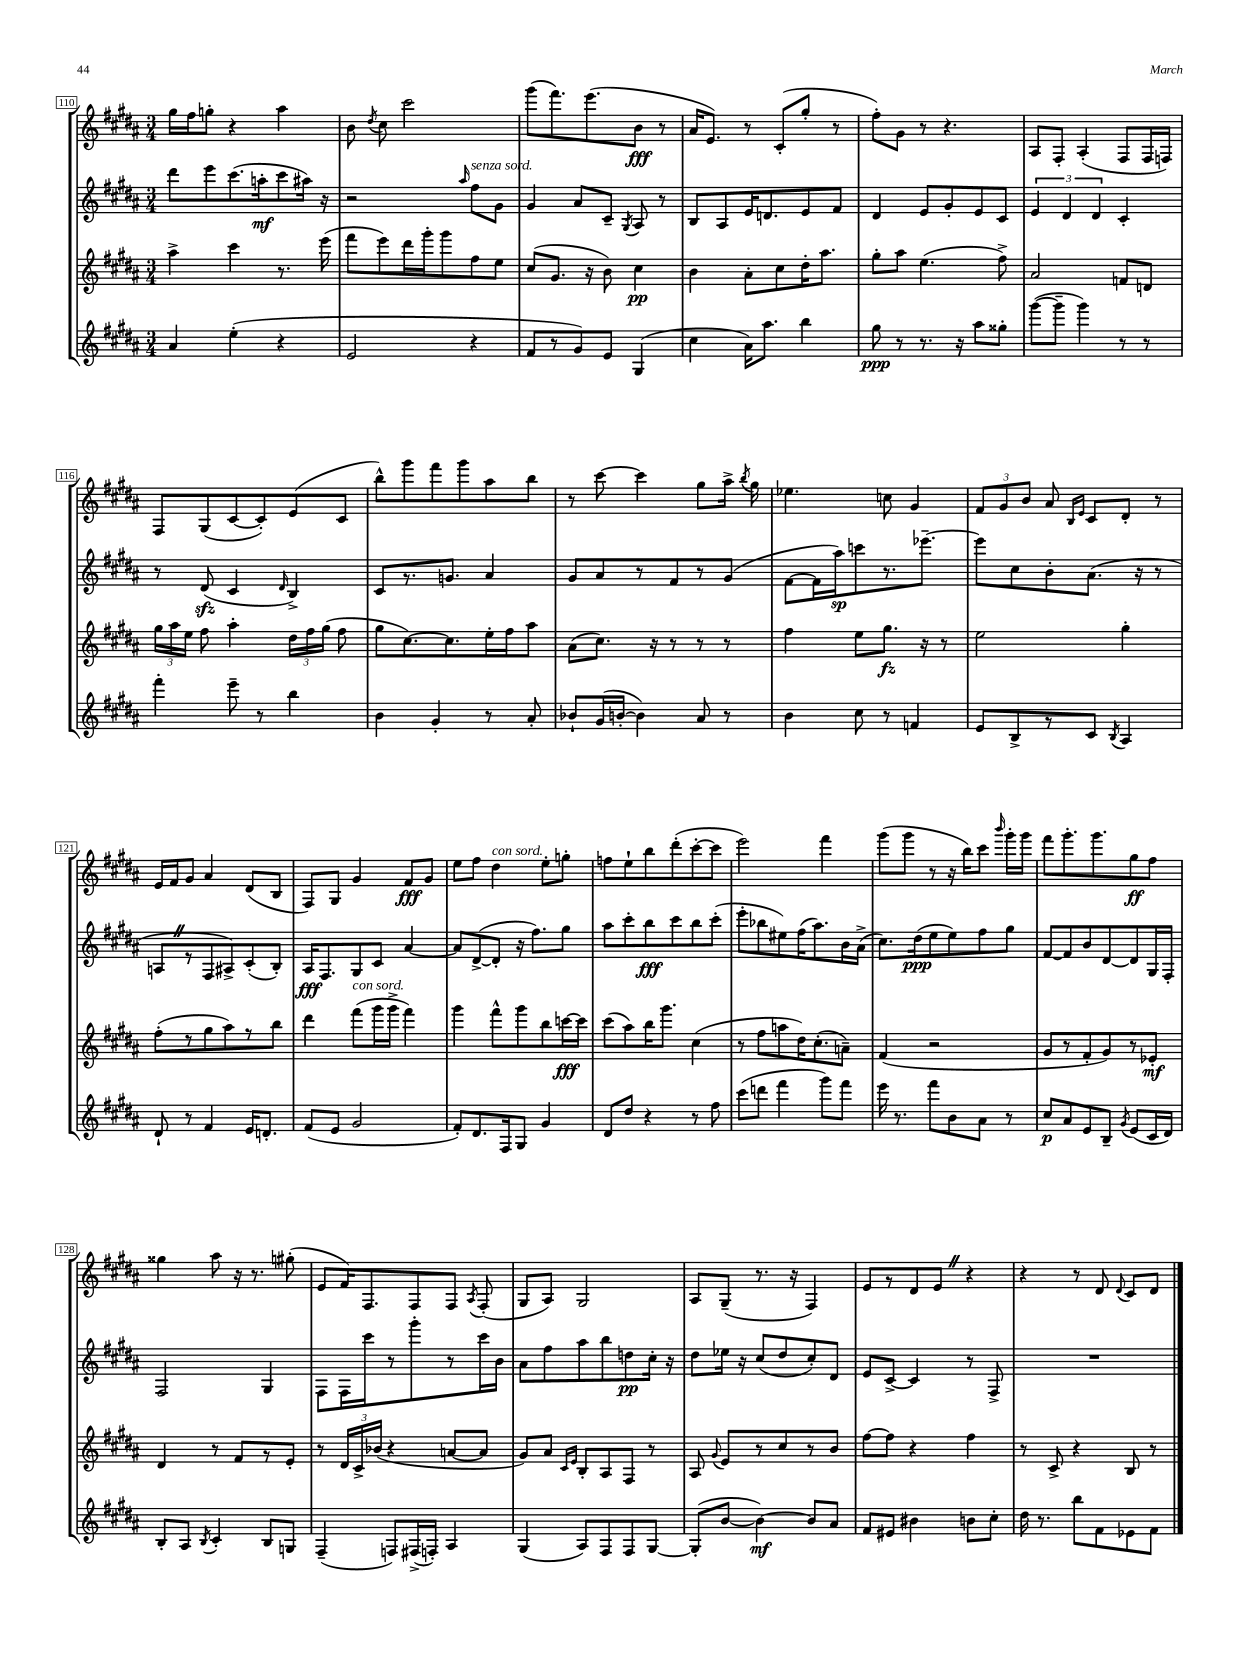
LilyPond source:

<<
\new StaffGroup <<
\new Staff = "s0" {
    \clef treble \key b \major \numericTimeSignature \time 3/4
    \autoBeamOff gis''16[ fis''16 g''8]-. r4 ais''4 |
    b'8 \acciaccatura { dis''8 } cis''8 cis'''2 |
    gis'''8[( fis'''8.) e'''8.( b'8]\fff r8 |
    ais'16[ e'8.]) r8 cis'8[-.( gis''8]-. r8 |
    fis''8[-.) gis'8] r8 r4. |
    ais8[ fis8]-. ais4-.( fis8[ fis16 f16]) |
    fis8[ gis8( cis'8~ cis'8-.) e'8( cis'8] |
    b''8[-^) gis'''8 fis'''8 gis'''8 ais''8 b''8] |
    r8 cis'''8~ cis'''4 gis''8[ ais''16]-> \acciaccatura { b''8 } gis''16 |
    ees''4. c''8 gis'4 |
    \tuplet 3/2 { fis'8[ gis'8 b'8] } ais'8 \grace { b16[ e'16] } cis'8[ dis'8]-. r8 |
    e'16[ fis'16 gis'8] ais'4 dis'8[( b8] |
    fis8[) gis8] gis'4 fis'8[\fff gis'8] |
    e''8[ fis''8] dis''4^\markup { \italic "con sord." } e''8[-. g''8]-. |
    f''8[ e''8-! b''8 dis'''8-.( cis'''8~-. cis'''8] |
    e'''2) fis'''4 |
    gis'''8[( gis'''8] r8 r16 b''16[) cis'''8] \grace { b'''16 } gis'''16[-. gis'''16] |
    fis'''8[ gis'''8.-. gis'''8. gis''8\ff fis''8] |
    gisis''4 ais''8 r16 r8. gis''8-.( |
    e'8[ fis'16) fis8. fis8 fis8] \acciaccatura { ais8 } fis8-.( |
    gis8[ ais8]) gis2 |
    ais8[ gis8]--( r8. r16 fis4) |
    e'8[ r8 dis'8 e'8] \once \override BreathingSign.text = \markup { \musicglyph "scripts.caesura.straight" } \breathe r4 |
    r4 r8 dis'8 \appoggiatura { dis'8 } cis'8[ dis'8] \bar "|." |
}
\new Staff = "s1" {
    \clef treble \key b \major \numericTimeSignature \time 3/4
    \autoBeamOff dis'''8[ e'''8 cis'''8.( a''16-.\mf cis'''8 ais''16]) r16 |
    r2 \grace { ais''16 } fis''8[^\markup { \italic "senza sord." } gis'8] |
    gis'4 ais'8[ cis'8]-- \acciaccatura { gis8 } ais8 r8 |
    b8[ ais8 e'16 d'8. e'8 fis'8] |
    dis'4 e'8[ gis'8-. e'8 cis'8] |
    \tuplet 3/2 { e'4 dis'4 dis'4 } cis'4-. |
    r8 dis'8\sfz( cis'4 \grace { dis'16 } b4->) |
    cis'8[ r8. g'8.] ais'4 |
    gis'8[ ais'8 r8 fis'8 r8 gis'8]( |
    fis'8[~ fis'16 ais''16\sp) c'''8 r8. ees'''8.]~-- |
    ees'''8[ cis''8 b'8-. ais'8.]( r16 r8 |
    a8[ \once \override BreathingSign.text = \markup { \musicglyph "scripts.caesura.straight" } \breathe r8 fis8 ais8->) cis'8-.( b8]-.) |
    ais16[\fff fis8. gis8 cis'8] ais'4~ |
    ais'8[ dis'8~->( dis'8]-. r16 fis''8.[) gis''8] |
    ais''8[ cis'''8-. b''8\fff cis'''8 b''8 cis'''8]-.( |
    e'''8[-. bes''8 eis''8) fis''16( ais''8.) b'16 ais'16]->( |
    cis''8.[) dis''16\ppp( e''8 e''8) fis''8 gis''8] |
    fis'8[~ fis'8 b'8 dis'8~ dis'8 gis16 fis16]-. |
    fis2 gis4 |
    fis8[ fis16 cis'''16 r8 gis'''8-. r8 cis'''16 b'16] |
    ais'8[ fis''8 ais''8 b''8 d''8\pp cis''16]-. r16 |
    dis''8[ ees''16] r16 cis''8[( dis''8 cis''8-.) dis'8] |
    e'8[ cis'8]~-> cis'4 r8 fis8-> |
    R2. \bar "|." |
}
\new Staff = "s2" {
    \clef treble \key b \major \numericTimeSignature \time 3/4
    \autoBeamOff ais''4-> cis'''4 r8. e'''16( |
    fis'''8[ e'''8) dis'''16 gis'''16-. gis'''8 fis''8 e''8] |
    cis''8[( gis'8.] r16 b'8) cis''4\pp |
    b'4 ais'8[-. cis''8 dis''16-. ais''8.] |
    gis''8[-. ais''8] e''4.( fis''8->) |
    ais'2 f'8[ d'8] |
    \tuplet 3/2 { gis''16[ ais''16 e''16] } fis''8 ais''4-. \tuplet 3/2 { dis''16[ fis''16 gis''16]( } fis''8 |
    gis''8[ cis''8.~) cis''8. e''16-. fis''16 ais''8] |
    ais'8[( cis''8.]) r16 r8 r8 r8 |
    fis''4 e''8[ gis''8.]\fz r16 r8 |
    e''2 gis''4-. |
    fis''8[-.( r8 gis''8 ais''8) r8 b''8] |
    dis'''4 fis'''8[^\markup { \italic "con sord." }( gis'''16 gis'''16]-> fis'''4) |
    gis'''4 fis'''8[-^ gis'''8 b''8 c'''16~\fff c'''16] |
    cis'''8[( ais''8) b''16 gis'''8.] cis''4( |
    r8 fis''8[ a''8 dis''16) cis''8.-.( a'8]--) |
    fis'4( r2 |
    gis'8[ r8 fis'8-. gis'8) r8 ees'8]-.\mf |
    dis'4 r8 fis'8[ r8 e'8]-. |
    r8 \tuplet 3/2 { dis'16[ cis'16-> bes'16]( } r4 a'8[~ a'8] |
    gis'8[) ais'8] \grace { cis'16[ e'16] } b8[-. ais8 fis8] r8 |
    ais8 \appoggiatura { gis'8 } e'8[ r8 cis''8 r8 b'8] |
    fis''8[~ fis''8] r4 fis''4 |
    r8 cis'8-> r4 b8 r8 \bar "|." |
}
\new Staff = "s3" {
    \clef treble \key b \major \numericTimeSignature \time 3/4
    \autoBeamOff ais'4 e''4-.( r4 |
    e'2 r4 |
    fis'8[ r8 gis'8) e'8] gis4( |
    cis''4 ais'16[) ais''8.] b''4 |
    gis''8\ppp r8 r8. r16 ais''8[ gisis''8]-. |
    gis'''8[~( gis'''8]-- gis'''4) r8 r8 |
    fis'''4-. e'''8-- r8 b''4 |
    b'4 gis'4-. r8 ais'8-. |
    bes'8[-! gis'16( b'16]~-. b'4) ais'8 r8 |
    b'4 cis''8 r8 f'4 |
    e'8[ b8-> r8 cis'8] \acciaccatura { b8 } ais4 |
    dis'8-! r8 fis'4 e'16[ d'8.]-. |
    fis'8[( e'8] gis'2 |
    fis'8[-.) dis'8. fis16 gis8] gis'4 |
    dis'8[ dis''8] r4 r8 fis''8 |
    cis'''8[( d'''8] fis'''4 gis'''8[) fis'''8] |
    e'''16 r8. fis'''8[ b'8 ais'8] r8 |
    cis''8[\p ais'8 e'8 b8]-- \acciaccatura { gis'8 } e'8[( cis'16 dis'16]) |
    b8[-. ais8] \acciaccatura { b8 } cis'4-. b8[ g8] |
    fis4--( f8[) fis16->( f16]-.) ais4 |
    gis4( ais8[) fis8 fis8 gis8]~ |
    gis8[-.( b'8]~ b'4~\mf) b'8[ ais'8] |
    fis'8[ eis'8] bis'4 b'8[ cis''8]-. |
    dis''16 r8. b''8[ fis'8 ees'8 fis'8] \bar "|." |
}
>>
>>
\layout { \context { \Score currentBarNumber = #110 \override BarNumber.stencil = #(make-stencil-boxer 0.1 0.3 ly:text-interface::print) } }
